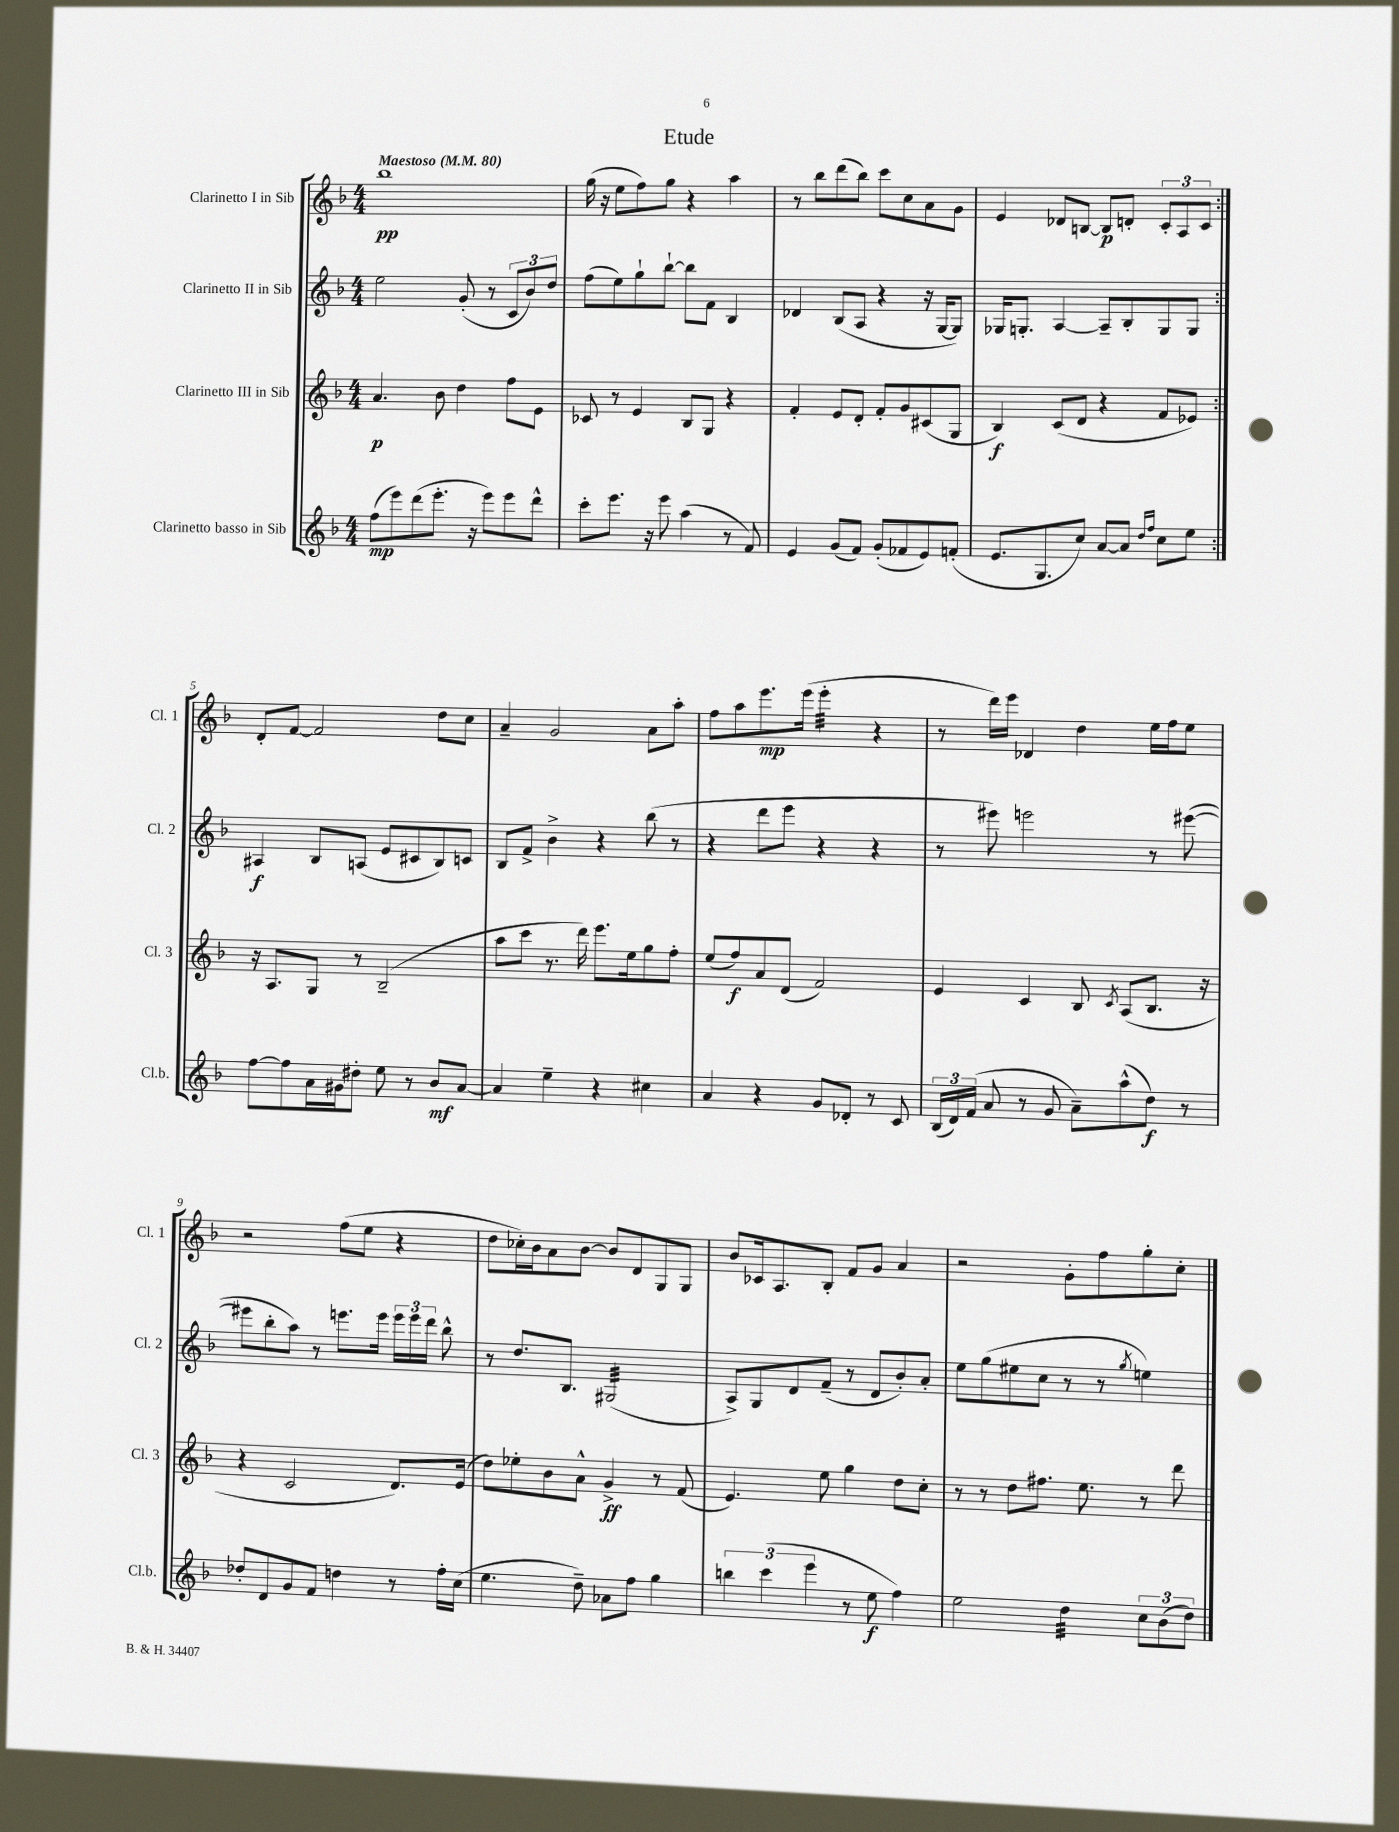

**kern	**kern	**kern	**kern
*staff4	*staff3	*staff2	*staff1
*clefG2	*clefG2	*clefG2	*clefG2
*k[b-]	*k[b-]	*k[b-]	*k[b-]
*M4/4	*M4/4	*M4/4	*M4/4
*MM80	*MM80	*MM80	*MM80
(8ff	4.a	2ee	1bb-
8eee)	.	.	.
(8ddd	.	.	.
8.eee'	8b-	.	.
.	4dd	(8g'	.
16r	.	.	.
8eee)	.	8r	.
8eee	8ff	12c	.
.	.	12b-)	.
8ddd^^	8e	.	.
.	.	12dd	.
=	=	=	=
8ccc'	8c-	(8ff	(16gg
.	.	.	16r
8.eee	8r	8ee)	8ee
.	4e	8gg`	8ff)
16r	.	.	.
8eee	.	[8bb-`	8gg
(4aa	8B-	8bb-]	4r
.	8G	8f	.
8r	4r	4B-	4aa
8f)	.	.	.
=	=	=	=
4e	4f'	4d-	8r
.	.	.	8bb-
(8g	8e	(8B-	(8ddd
8f)	8d'	8A	8bb-)
(8g'	8f'	4r	8ccc
8f-	8g	.	8cc
8e)	(8c#	16r	8a
.	.	[16G	.
(8f'	8G	8G])	8g
=	=	=	=
8.e	4B-)	16G-	4e
.	.	8.G'	.
8.G	.	.	.
.	(8c	[4A	8d-
8cc)	8d	.	[8B
[8a	4r	8A~]	8B]
8a]	.	8B-'	8d'
16qqdd	.	.	.
16qqff	.	.	.
8cc	8f	8G	12c'
.	.	.	12A
8ee	8e-)	8G	.
.	.	.	12c
=:|!	=:|!	=:|!	=:|!
[8ff	16r	4A#	8d'
.	8.A	.	.
8ff]	.	.	[8f
16a	8G	8B-	2f]
16g#	.	.	.
8dd#'	8r	(8A	.
8ee	(2B-~	8e	.
8r	.	8c#	.
8b-	.	8B-)	8dd
[8a	.	8c	8cc
=	=	=	=
4a]	8aa	8B-	4a~
.	8ccc	8f^	.
4ee~	8.r	4b-^	2g
.	16ddd)	.	.
4r	8.eee	4r	.
.	16ee	.	.
4cc#	8gg	(8bb-	8a
.	8ff'	8r	8aa'
=	=	=	=
4a	(8ee	4r	8ff
.	8ff)	.	8aa
4r	8a	8ddd	8.eee
.	(8d	8eee	.
.	.	.	(16eee
8g	2f)	4r	4eee'
8d-'	.	.	.
8r	.	4r	4r
8c	.	.	.
=	=	=	=
(24B-	4e	8r	8r
24d)	.	.	.
(24f	.	.	.
8a	.	8eee#)	16ddd)
.	.	.	16eee
8r	4c	2eee	4d-
8g	.	.	.
8a~)	8B-	.	4dd
.	8qc	.	.
(8aa^^	(8A	.	.
8dd)	8.B-	8r	16ee
.	.	.	16ff
8r	.	([8eee#	8ee
.	16r	.	.
=	=	=	=
8dd-'	4r	8eee#]	2r
8d	.	8bb-'	.
8g	2c	8aa)	.
8f	.	8r	.
4dd	.	8.eee	(8ff
.	.	.	8ee
.	.	16eee	.
8r	8.d)	24eee	4r
.	.	24eee	.
.	.	24ddd	.
16ff'	.	8bb-^^	.
(16cc	(16e	.	.
=	=	=	=
4.ee	8dd)	8r	8dd
.	8ee-'	8.dd	16cc-')
.	.	.	16b-
.	8b-	.	8a
.	.	8.B-	.
8dd~)	8a^^	.	[8b-
8a-	4g^	(2G#	8b-]
8ff	.	.	8d
4gg	8r	.	8G
.	(8f	.	8G
=	=	=	=
6bb	4.e)	8A^)	8b-
.	.	8G	16c-
(6ccc	.	.	.
.	.	.	8.A
.	.	8d	.
6eee	.	.	.
.	8ee	(8f~	8B-'
8r	4gg	8r	8f
8ee	.	8d	8g
4ff)	8dd	8b-')	4a
.	8cc'	8a'	.
=	=	=	=
2ee	8r	8ee	2r
.	8r	(8gg	.
.	8dd	8ee#	.
.	8.ff#	8cc	.
4dd	.	8r	8g'
.	8.ee	.	.
.	.	8r	8ff
.	.	8qgg	.
12cc	8r	4ee)	8gg'
(12b-	.	.	.
.	8ddd	.	8cc'
12dd)	.	.	.
==	==	==	==
*-	*-	*-	*-
